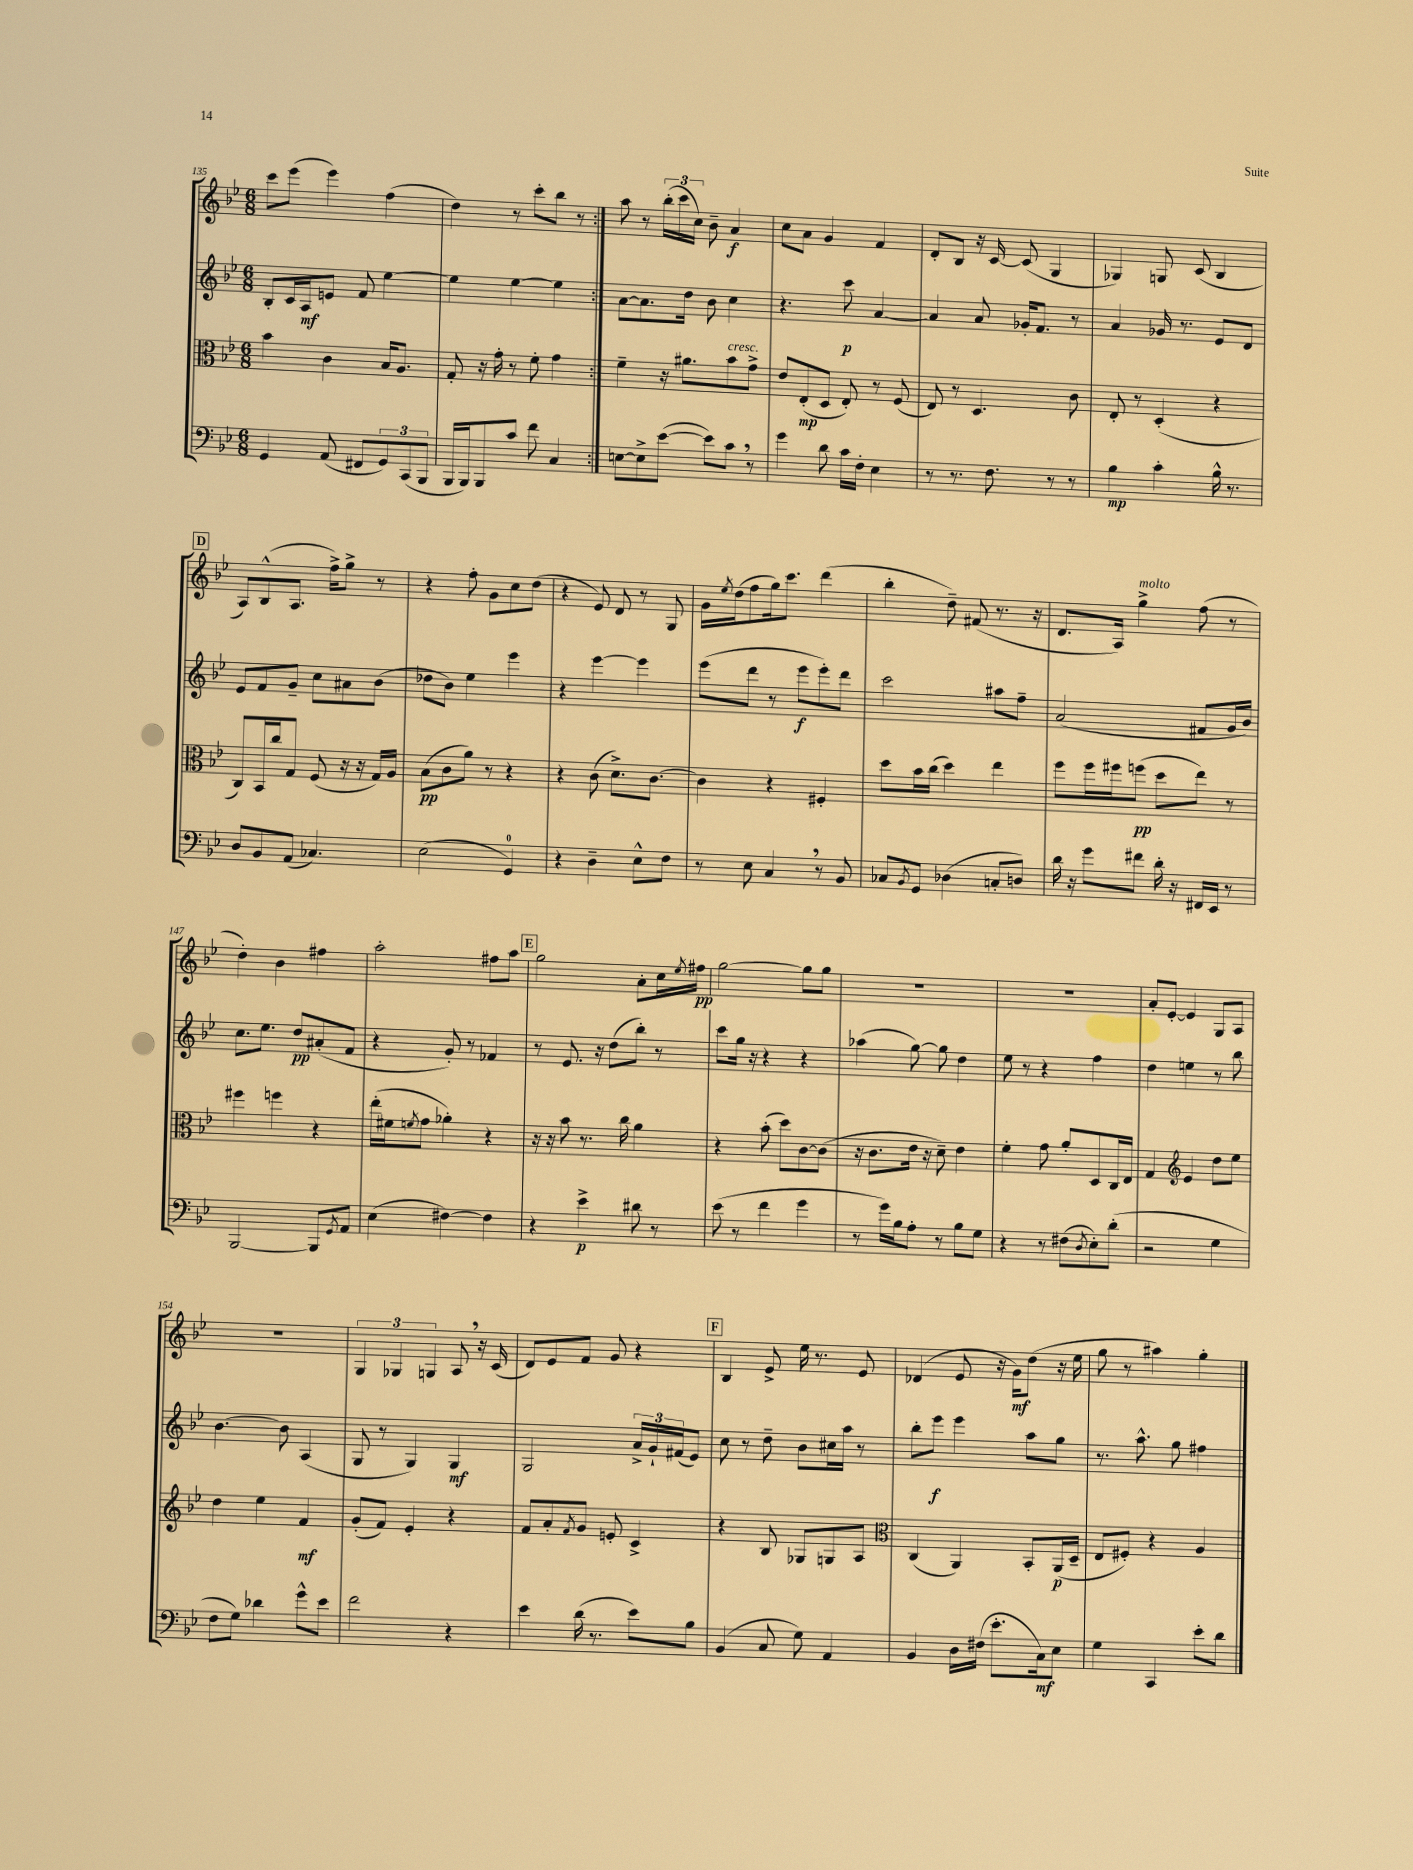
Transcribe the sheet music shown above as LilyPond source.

<<
\new StaffGroup <<
\new Staff = "s0" {
    \clef treble \key bes \major \numericTimeSignature \time 6/8
    \repeat volta 2 { c'''8 ees'''8( ees'''4) f''4( |
    d''4) r8 c'''8-. bes''8 r8 | }
    a''8 r8 \tuplet 3/2 { bes''16-.( c'''16 c''16) } bes'8-- a'4\f |
    c''8 a'8 g'4 f'4 |
    d'8-. bes8 r16 c'16~ c'8( g4 |
    ges4) g8 c'8( bes4 |
    \mark \markup { \box "D" } a8) bes8-^( a8. f''16->) g''8-> r8 |
    r4 f''8-. g'8 c''8 d''8( |
    r4 ees'8) d'8 r8 g8 |
    g'16 \acciaccatura { ees''8 } d''16( f''8 g''16) c'''8. d'''4( |
    bes''4-. d''8--) fis'8( r8. r16 |
    d'8. a16) g''4->^\markup { \italic "molto" } f''8( r8 |
    d''4-.) bes'4 fis''4 |
    a''2-. fis''8 a''8 |
    \mark \markup { \box "E" } g''2 a'8-. c''16 \acciaccatura { ees''8 } fis''16\pp |
    g''2~ g''8 g''8 |
    R2. |
    R2. |
    a'8-. ees'8~-. ees'4 g8 a8 |
    R2. |
    \tuplet 3/2 { g4 ges4 g4 } a8 \breathe r16 c'16( |
    d'8) ees'8 f'8 g'8 r4 |
    \mark \markup { \box "F" } bes4 ees'8-> ees''16 r8. ees'8 |
    des'4( ees'8 r16 g'16\mf) d''8( r16 ees''16 |
    g''8 r8 ais''4) g''4-. \bar "|." |
}
\new Staff = "s1" {
    \clef treble \key bes \major \numericTimeSignature \time 6/8
    \repeat volta 2 { bes8-. c'16 a16\mf e'8 f'8 ees''4~ |
    ees''4 ees''4~ ees''4 | }
    a'8~ a'8. d''16 bes'8 c''4 |
    r4. c'''8\p a'4~ |
    a'4 a'8 ges'16-. f'8. r8 |
    a'4 ges'16 r8. ees'8 d'8 |
    \mark \markup { \box "D" } ees'8 f'8 g'8-- c''8 ais'8 bes'8( |
    des''8 bes'8) ees''4 ees'''4 |
    r4 ees'''4~ ees'''4 |
    ees'''8( d'''8 r8 ees'''8\f ees'''8-.) d'''8 |
    c'''2 ais''8 f''8-- |
    a'2( fis'8 g'16 bes'16) |
    c''8. ees''8. d''8\pp ais'8-.( f'8 |
    r4 g'8-.) r8 fes'4 |
    \mark \markup { \box "E" } r8 ees'8. r16 d''8( bes''8-.) r8 |
    c'''8 g''16 r16 r4 r4 |
    aes''4( g''8~) g''8 d''4 |
    ees''8 r8 r4 f''4 |
    d''4 e''4 r8 bes''8 |
    bes'4.~ bes'8 a4( |
    g8 r8 g4) g4\mf |
    g2 \tuplet 3/2 { a'16-> g'16-! fis'16( } ees'8) |
    \mark \markup { \box "F" } c''8 r8 d''8-- bes'8 cis''16 a''16 r8 |
    bes''8-. ees'''8\f ees'''4 a''8 g''8 |
    r8. a''8.-^ g''8 fis''4 \bar "|." |
}
\new Staff = "s2" {
    \clef alto \key bes \major \numericTimeSignature \time 6/8
    \repeat volta 2 { bes'4 c'4 bes16 a8. |
    g8-. r16 g'16-. r8 f'8-. g'4 | }
    f'4-- r16 ais'8. bes'8^\markup { \italic "cresc." } g'8-> |
    ees'8 ees8-.\mp( d8 ees8-.) r8 f8( |
    ees8) r8 d4. c'8 |
    ees8-. r8 d4-.( r4 |
    \mark \markup { \box "D" } c8) bes,16 c''16 g8 f8( r16 r16 g16) a16 |
    bes8\pp( c'8 a'8) r8 r4 |
    r4 c'8( d'8.->) c'8.~ |
    c'4 r4 fis4-. |
    d''8 bes'16 c''16( d''4) ees''4 |
    f''8 f''16 fis''16 f''8\pp( d''8 ees''8) r8 |
    fis''4 f''4 r4 |
    ees''16-.( fis'16 \acciaccatura { f'8 } g'8 aes'4-.) r4 |
    \mark \markup { \box "E" } r16 r16 bes'8 r8. c''16 a'4 |
    r4 bes'8-.( d''8) c'8~ c'8( |
    r16 c'8. ees'16 r16 d'8--) ees'4 |
    f'4-. g'8 a'8-. d8 c16 ees16 |
    g4 \clef treble ees'4 d''8 ees''8 |
    d''4 ees''4 f'4\mf |
    g'8-.( f'8) ees'4-. r4 |
    f'8 a'8-. \acciaccatura { f'8 } g'8 e'8-. c'4-> |
    \mark \markup { \box "F" } r4 bes8 ges8 g8 a8 |
    \clef alto c4( a,4) bes,8-. a,16\p( d16-- |
    ees8 fis8-.) r4 a4 \bar "|." |
}
\new Staff = "s3" {
    \clef bass \key bes \major \numericTimeSignature \time 6/8
    \repeat volta 2 { g,4 a,8( fis,8 \tuplet 3/2 { g,8) c,8( bes,,8 } |
    bes,,16 bes,,16) bes,,8 c'8 f'8 c4 | }
    e8~ e8-> ees'8~( ees'8) c'8 \breathe r8 |
    g'4 d'8 c'16 f16-. ees4 |
    r8 r8. f8. r8 r8 |
    bes4\mp c'4-. bes16-^ r8. |
    \mark \markup { \box "D" } d8 bes,8 a,8( ces4.) |
    ees2( g,4-0) |
    r4 d4-- ees8-^ f8 |
    r8 ees8 c4 \breathe r8 bes,8 |
    ces8 \acciaccatura { bes,8 } g,8 des4( c8-. d8) |
    d'16 r16 g'8 fis'8 d'16-. r16 fis,16 ees,16 r8 |
    bes,,2~ bes,,8 \acciaccatura { g,8 } a,8 |
    ees4( fis4~) fis4 |
    \mark \markup { \box "E" } r4 ees'4->\p dis'8 r8 |
    ees'8( r8 f'4 g'4 |
    r8 g'16) bes16 a8-. r8 bes8 g8 |
    r4 r8 fis8( \acciaccatura { d8 } ees8-.) d'8-.( |
    r2 g4 |
    f8 g8) des'4 g'8-^ ees'8 |
    f'2 r4 |
    ees'4 d'16( r8. ees'8) bes8 |
    \mark \markup { \box "F" } bes,4( c8 g8) a,4 |
    bes,4 d16 fis16( ees'8.-. c16\mf) ees8 |
    g4 c,4 ees'8-. d'8 \bar "|." |
}
>>
>>
\layout { \context { \Score currentBarNumber = #135 } }
